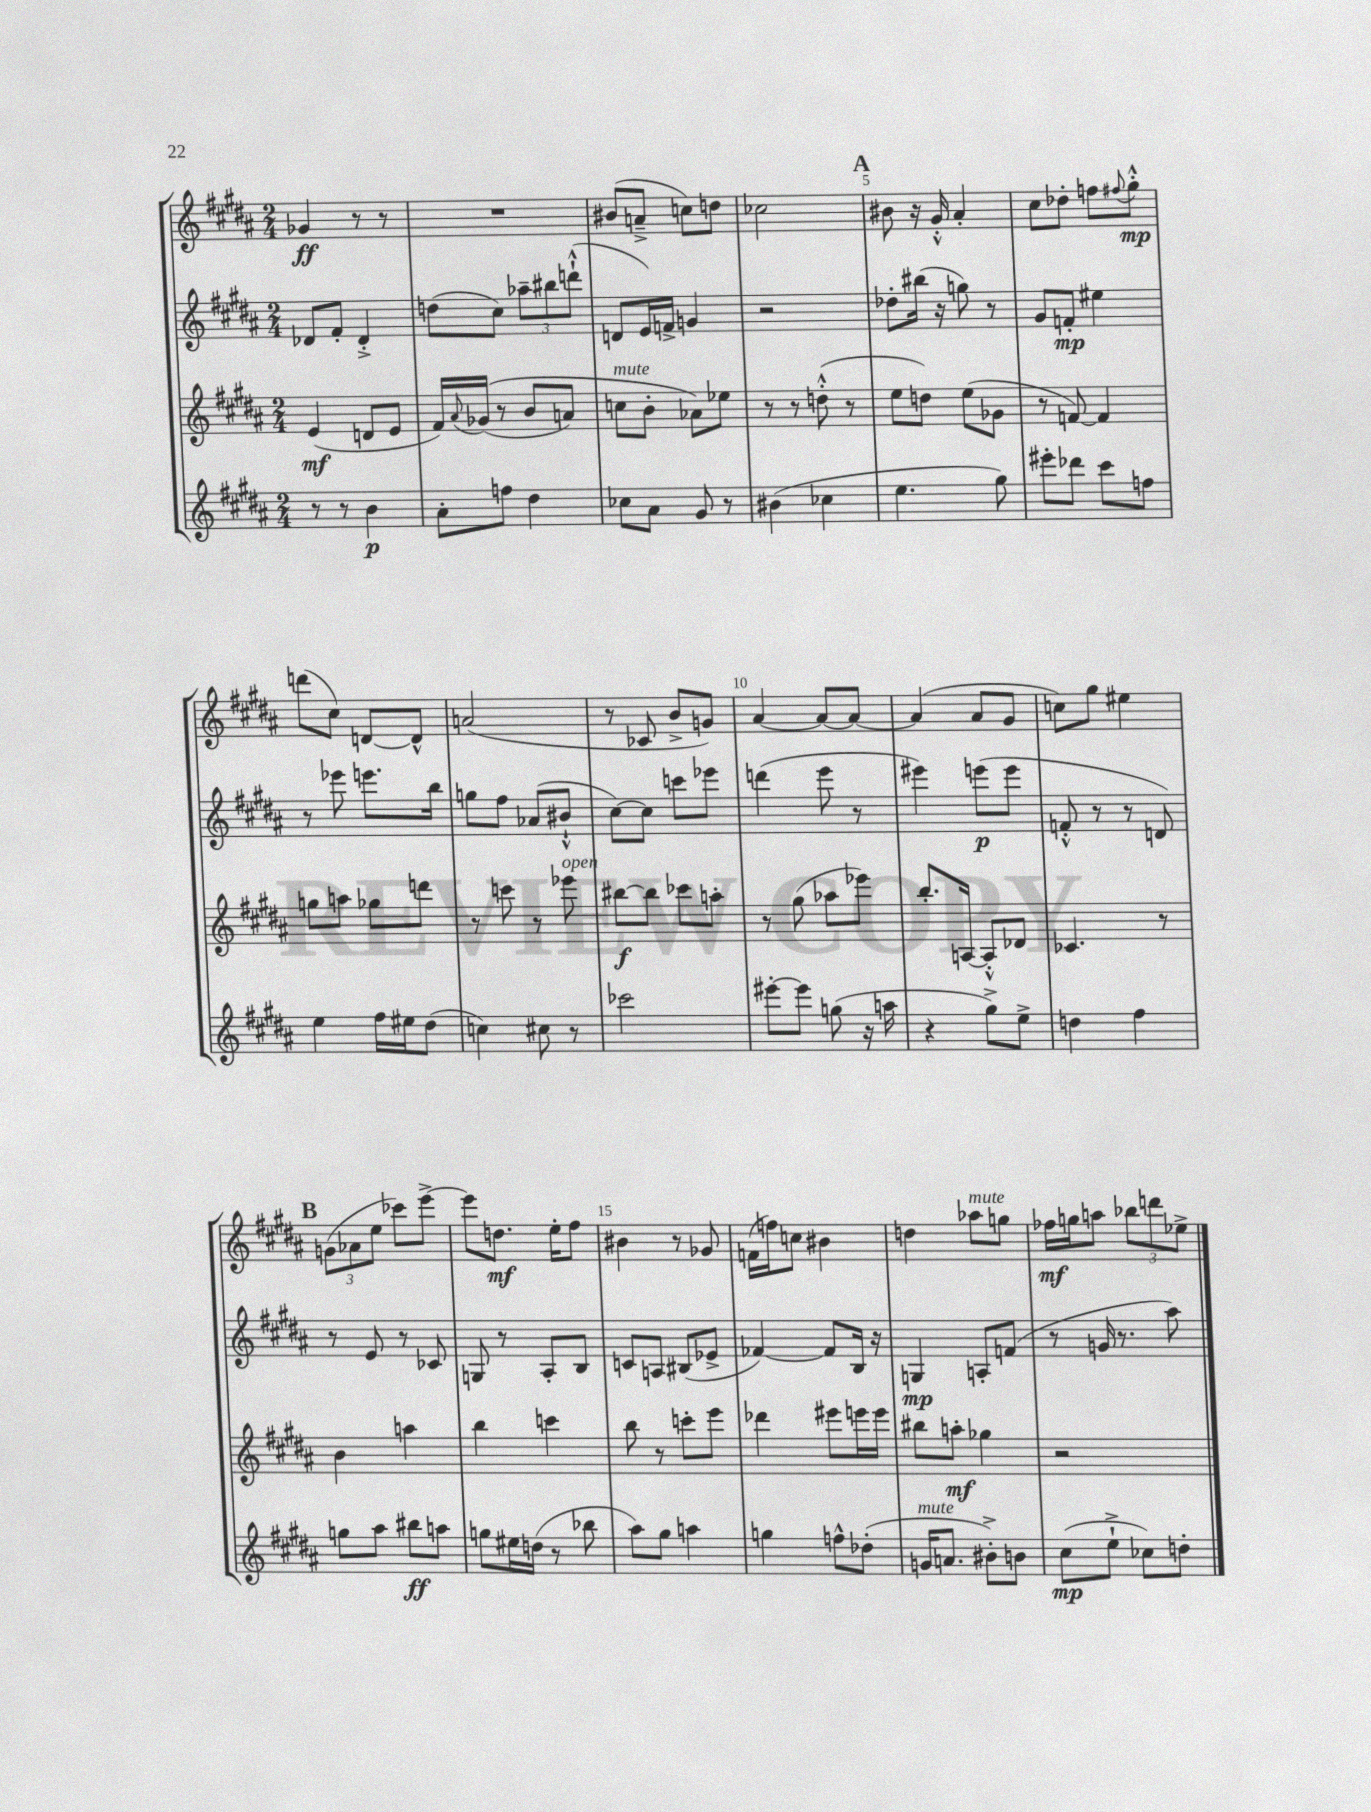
<<
\new StaffGroup <<
\new Staff = "s0" {
    \clef treble \key b \major \numericTimeSignature \time 2/4
    ges'4\ff r8 r8 |
    R2 |
    bis'8( a'8---> c''8) d''8 |
    ces''2 |
    \mark \markup { \bold "A" } bis'8 r16 gis'16-.-^ ais'4-. |
    cis''8 des''8-. f''8 \appoggiatura { fis''8 } gis''8-.-^\mp |
    d'''8( cis''8) d'8~ d'8-^ |
    a'2( |
    r8 ces'8 b'8-> g'8) |
    ais'4~ ais'8~ ais'8~ |
    ais'4( ais'8 gis'8 |
    c''8) gis''8 eis''4 |
    \mark \markup { \bold "B" } \tuplet 3/2 { g'8( aes'8 e''8 } ces'''8) e'''8~-> |
    e'''8 d''8.\mf e''16-. fis''8 |
    bis'4 r8 ges'8 |
    f'16( f''16) c''8 bis'4 |
    d''4 aes''8^\markup { \italic "mute" } g''8 |
    fes''16\mf g''16 a''8 \tuplet 3/2 { bes''8 d'''8 ees''8-> } \bar "|." |
}
\new Staff = "s1" {
    \clef treble \key b \major \numericTimeSignature \time 2/4
    des'8 fis'8-. des'4-.-> |
    d''8( cis''8) \tuplet 3/2 { aes''8-- bis''8 d'''8-!-^( } |
    d'8 e'16) f'16-> g'4 |
    r2 |
    \mark \markup { \bold "A" } des''8-. bis''16( r16 g''8) r8 |
    gis'8 f'8-.\mp eis''4 |
    r8 ees'''8 e'''8. b''16 |
    g''8 fis''8 aes'8( bis'8-!-^ |
    cis''8~) cis''8 c'''8 ees'''8 |
    d'''4( e'''8 r8 |
    eis'''4) e'''8\p( e'''8 |
    f'8-.-^ r8 r8 d'8) |
    \mark \markup { \bold "B" } r8 e'8 r8 ces'8 |
    g8 r8 ais8-. b8 |
    c'8 a8 bis8( ees'8-> |
    fes'4~) fes'8 b16 r16 |
    g4\mp a8-. f'8( |
    r8 g'16 r8. ais''8) \bar "|." |
}
\new Staff = "s2" {
    \clef treble \key b \major \numericTimeSignature \time 2/4
    e'4\mf( d'8 e'8 |
    fis'16) \appoggiatura { ais'8 } ges'16(\( r8 b'8 a'8) |
    c''8^\markup { \italic "mute" } b'8-. aes'8\) ees''8 |
    r8 r8 d''8-.-^( r8 |
    \mark \markup { \bold "A" } e''8 d''8) e''8( ges'8 |
    r8 f'8~) f'4 |
    g''8 a''8 ges''8 d'''8 |
    r8 c'''8 r8 ees'''8^\markup { \italic "open" } |
    bis''8~\f bis''8 ces'''8 a''8-. |
    r8 gis''8( aes''8 ees'''8) |
    b''8.-. a16~ a8-.-^ des'8 |
    ces'4. r8 |
    \mark \markup { \bold "B" } b'4 a''4 |
    b''4 c'''4 |
    b''8 r8 c'''8-. e'''8 |
    des'''4 eis'''8 e'''16 e'''16 |
    bis''8 a''8-.\mf ges''4 |
    r2 \bar "|." |
}
\new Staff = "s3" {
    \clef treble \key b \major \numericTimeSignature \time 2/4
    r8 r8 b'4\p |
    ais'8-. f''8 dis''4 |
    ces''8 ais'8 gis'8 r8 |
    bis'4( ces''4 |
    \mark \markup { \bold "A" } e''4. gis''8) |
    eis'''8-. des'''8 cis'''8 f''8 |
    e''4 fis''16 eis''16 dis''8( |
    c''4) cis''8 r8 |
    ces'''2 |
    eis'''8~-. eis'''8 g''8( r16 a''16 |
    r4 gis''8->) e''8-> |
    d''4 fis''4 |
    \mark \markup { \bold "B" } g''8 ais''8 bis''8\ff a''8 |
    g''8 eis''16 d''16( r8 bes''8 |
    ais''8) gis''8 a''4 |
    g''4 f''8-^ des''8-.( |
    g'16^\markup { \italic "mute" } a'8. bis'8-.->) b'8 |
    cis''8\mp( e''8-!-> ces''8) d''8-. \bar "|." |
}
>>
>>
\layout { \context { \Score \override BarNumber.break-visibility = ##(#f #t #t) barNumberVisibility = #(every-nth-bar-number-visible 5) } }
